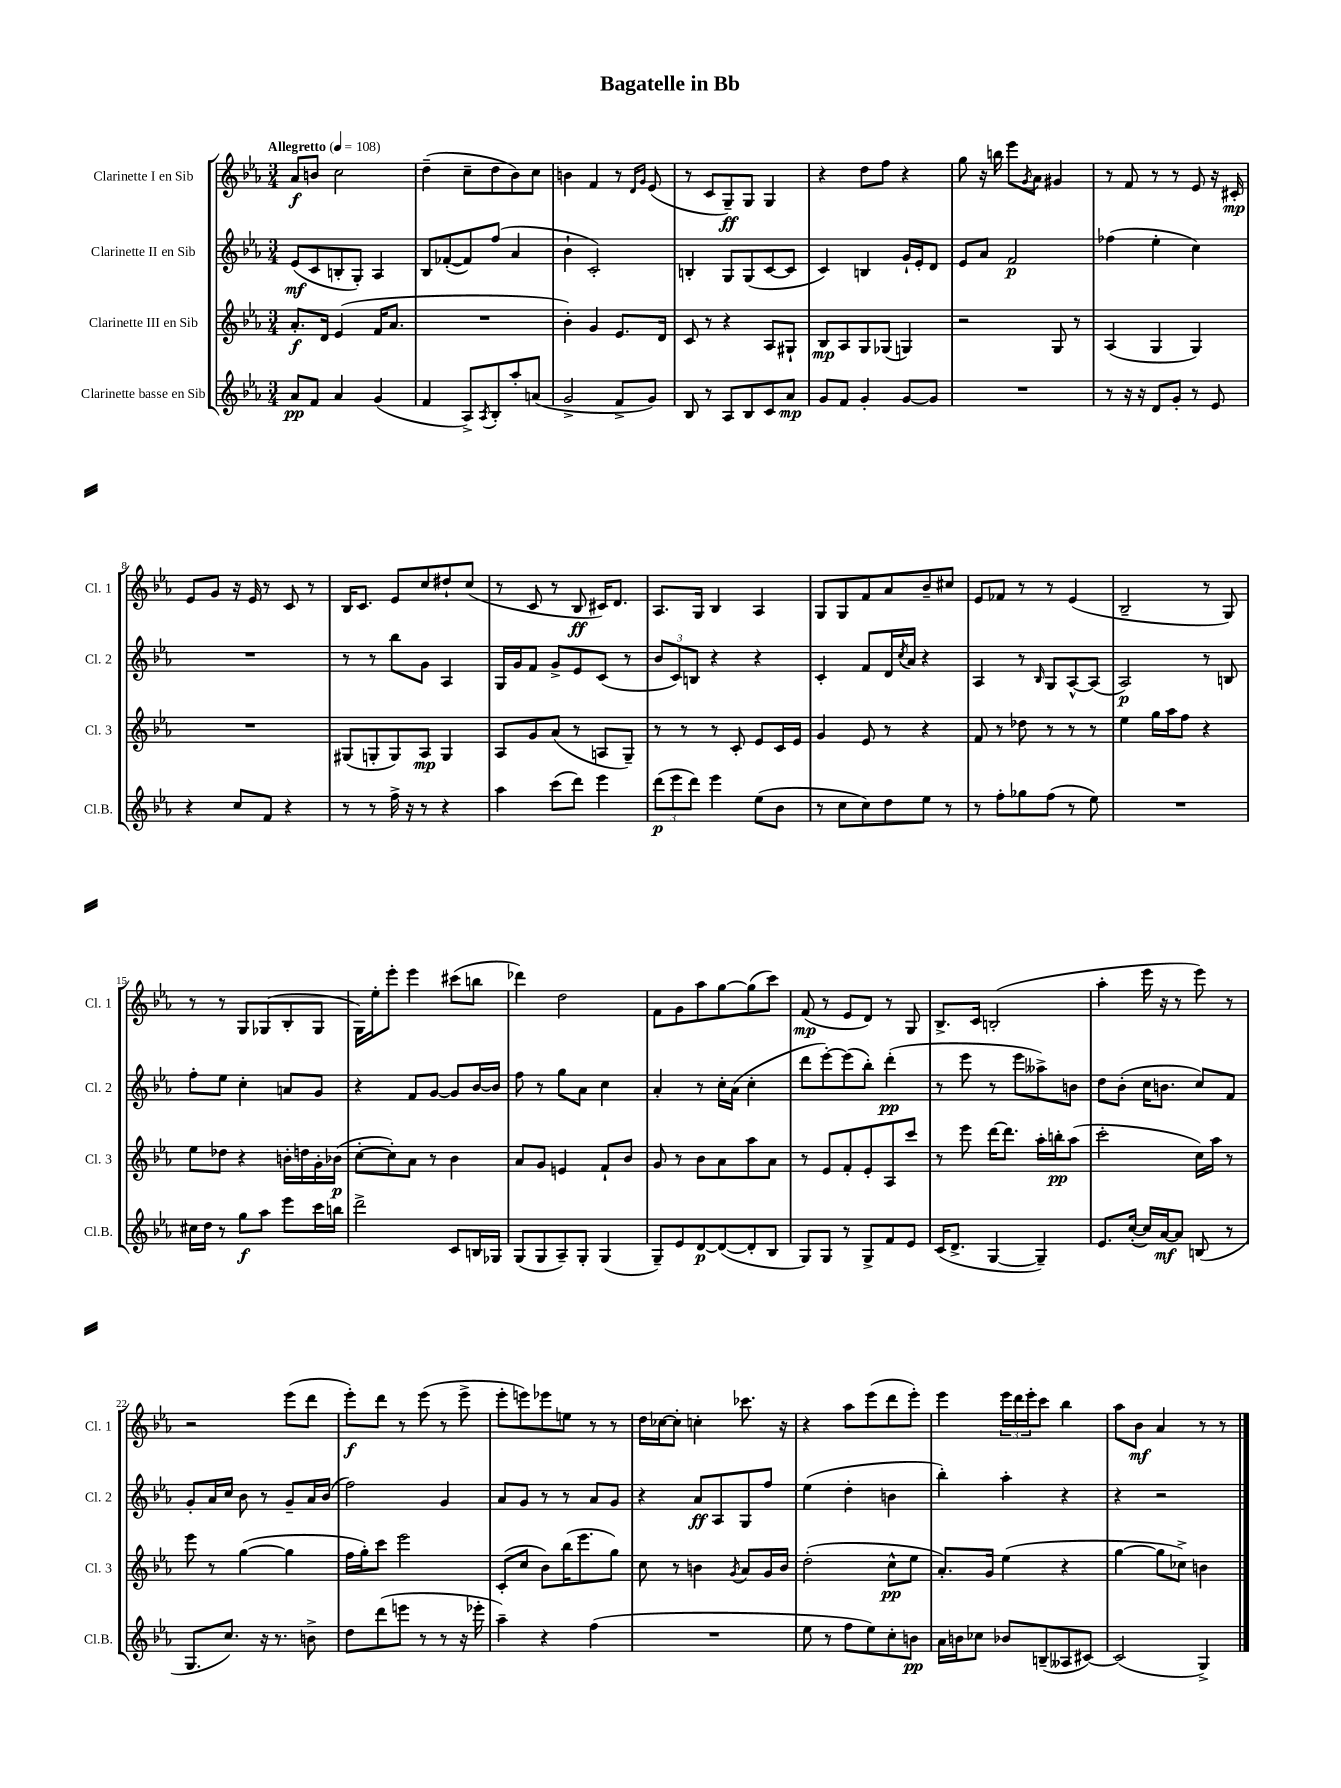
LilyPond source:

\header { title = "Bagatelle in Bb" }
<<
\new StaffGroup <<
\new Staff = "s0" \with { instrumentName = "Clarinette I en Sib" shortInstrumentName = "Cl. 1" } {
    \clef treble \key ees \major \numericTimeSignature \time 3/4 \tempo "Allegretto" 4 = 108
    aes'8\f b'8 c''2 |
    d''4--( c''8-- d''8 bes'8) c''8 |
    b'4 f'4 r8 \grace { d'16 g'16 } ees'8( |
    r8 c'8 g8--\ff) g8 g4 |
    r4 d''8 f''8 r4 |
    g''8 r16 b''16 ees'''8 \acciaccatura { g'8 } aes'8 gis'4 |
    r8 f'8 r8 r8 ees'8 r16 cis'16-.\mp |
    ees'8 g'8 r16 ees'16 r8 c'8 r8 |
    bes16 c'8. ees'8 c''8 dis''8-! c''8( |
    r8 c'8 r8 bes8\ff cis'16) d'8. |
    aes8. g16 bes4 aes4 |
    g8 g8 f'8 aes'8 bes'8-- cis''8 |
    ees'8 fes'8 r8 r8 ees'4( |
    bes2-- r8 g8) |
    r8 r8 g8 ges8( bes8-. ges8 |
    g16) ees''16-. ees'''8-. ees'''4 cis'''8( b''8 |
    des'''4) d''2 |
    f'8 g'8 aes''8 g''8~ g''8( c'''8) |
    f'8\mp( r8 ees'8 d'8) r8 g8 |
    bes8.-> c'16 b2-.( |
    aes''4-. ees'''16 r16 r8 ees'''8) r8 |
    r2 ees'''8( d'''8 |
    ees'''8-.\f) d'''8 r8 ees'''8( r8 ees'''8-> |
    ees'''8-. e'''8) ees'''8 e''8 r8 r8 |
    d''16 ces''16~ ces''8-. c''4-. ces'''8. r16 |
    r4 aes''8 ees'''8( d'''8 ees'''8-.) |
    ees'''4 \tuplet 3/2 { ees'''16 d'''16 ees'''16-. } c'''8 bes''4 |
    aes''8 bes'8\mf aes'4 r8 r8 \bar "|." |
}
\new Staff = "s1" \with { instrumentName = "Clarinette II en Sib" shortInstrumentName = "Cl. 2" } {
    \clef treble \key ees \major \numericTimeSignature \time 3/4
    ees'8\mf( c'8 b8-. g8-.) aes4 |
    bes8 fes'8~-.( fes'8) f''8( aes'4 |
    bes'4-! c'2-.) |
    b4-. g8 g8( c'8~ c'8 |
    c'4) b4 g'16-! ees'16-. d'8 |
    ees'8 aes'8 f'2\p |
    fes''4( ees''4-. c''4) |
    R2. |
    r8 r8 bes''8 g'8 aes4 |
    g16 g'16 f'8 g'8-> ees'8 c'8( r8 |
    \tuplet 3/2 { bes'8 c'8) b8 } r4 r4 |
    c'4-. f'8 d'16 \acciaccatura { c''8 } aes'16 r4 |
    aes4 r8 \grace { bes16 } g8 aes8~-^ aes8( |
    aes2\p) r8 b8 |
    f''8-. ees''8 c''4-. a'8 g'8 |
    r4 f'8 g'8~ g'8 bes'16~ bes'16 |
    f''8 r8 g''8 aes'8 c''4 |
    aes'4-. r8 c''16-. aes'16( c''4-. |
    d'''8 ees'''8~-.) ees'''8( bes''8-.) d'''4-.\pp( |
    r8 ees'''8 r8 ees'''8 aeses''8->) b'8 |
    d''8 bes'8-.( c''16 b'8. c''8) f'8 |
    g'8-. aes'16 c''16 bes'8 r8 g'8-- aes'16 bes'16( |
    f''2) g'4 |
    aes'8 g'8 r8 r8 aes'8 g'8 |
    r4 aes'8\ff aes8 g8 f''8 |
    ees''4( d''4-. b'4 |
    bes''4-.) aes''4-. r4 |
    r4 r2 \bar "|." |
}
\new Staff = "s2" \with { instrumentName = "Clarinette III en Sib" shortInstrumentName = "Cl. 3" } {
    \clef treble \key ees \major \numericTimeSignature \time 3/4
    aes'8.-.\f d'16 ees'4( f'16 aes'8. |
    R2. |
    bes'4-.) g'4 ees'8. d'16 |
    c'8 r8 r4 aes8 gis8-! |
    bes8\mp aes8 g8 ges8( g4) |
    r2 g8 r8 |
    aes4( g4 g4) |
    R2. |
    gis8( g8-. g8) aes8\mp g4 |
    aes8 g'8 aes'8( r8 a8 g8--) |
    r8 r8 r8 c'8-. ees'8 c'16 ees'16 |
    g'4 ees'8 r8 r4 |
    f'8 r8 des''8 r8 r8 r8 |
    ees''4 g''16 aes''16 f''8 r4 |
    ees''8 des''8 r4 b'16-. d''16 g'16-. bes'16\p( |
    c''8~-. c''8-.) aes'8 r8 bes'4 |
    aes'8 g'8 e'4 f'8-! bes'8 |
    g'8 r8 bes'8 aes'8 aes''8 aes'8 |
    r8 ees'8 f'8-. ees'8-. aes8 c'''8 |
    r8 ees'''8 d'''16~ d'''8. aes''16-. b''16-.\pp aes''8( |
    c'''2-. c''16) aes''16 r8 |
    ees'''8 r8 g''4~( g''4 |
    f''16 g''16-.) c'''8 ees'''2 |
    c'8-.( c''8 bes'8) bes''16( ees'''8. g''8) |
    c''8 r8 b'4 \acciaccatura { g'8 } aes'8 g'16 b'16 |
    d''2-.( c''8-^\pp ees''8 |
    aes'8.-.) g'16 ees''4( r4 |
    g''4~ g''8 ces''8->) b'4 \bar "|." |
}
\new Staff = "s3" \with { instrumentName = "Clarinette basse en Sib" shortInstrumentName = "Cl.B." } {
    \clef treble \key ees \major \numericTimeSignature \time 3/4
    aes'8\pp f'8 aes'4 g'4( |
    f'4 aes8->) \acciaccatura { aes8 } bes8-. aes''8-. a'8( |
    g'2-> f'8-> g'8) |
    bes8 r8 aes8 bes8 c'8 aes'8\mp |
    g'8 f'8 g'4-. g'8~ g'8 |
    R2. |
    r8 r16 r16 d'8 g'8-. r8 ees'8 |
    r4 c''8 f'8 r4 |
    r8 r8 f''16-> r16 r8 r4 |
    aes''4 c'''8( d'''8) ees'''4 |
    \tuplet 3/2 { d'''8\p( ees'''8 d'''8) } ees'''4 ees''8( bes'8 |
    r8 c''8 c''8) d''8 ees''8 r8 |
    r8 f''8-. ges''8 f''8( r8 ees''8) |
    R2. |
    cis''16 d''16 r8 g''8\f aes''8 ees'''8 c'''16 b''16 |
    d'''2-> c'8 b16 ges16 |
    g8( g8 aes8--) g8-. g4( |
    g8--) ees'8 d'8~\p d'8~( d'8-. bes8 |
    g8) g8 r8 g8-> f'8 ees'8 |
    c'16( d'8.-> g4~ g4--) |
    ees'8. c''16~-.( c''16) aes'16~\mf aes'8 b8( r8 |
    g8. c''8.) r16 r8. b'8-> |
    d''8 d'''8( e'''8 r8 r8 r16 ees'''16-. |
    aes''4--) r4 f''4( |
    R2. |
    ees''8 r8 f''8 ees''8) c''8-. b'8\pp |
    aes'16 b'16 ces''8 bes'8 b8--( aeses8 cis'8~) |
    cis'2( g4->) \bar "|." |
}
>>
>>
